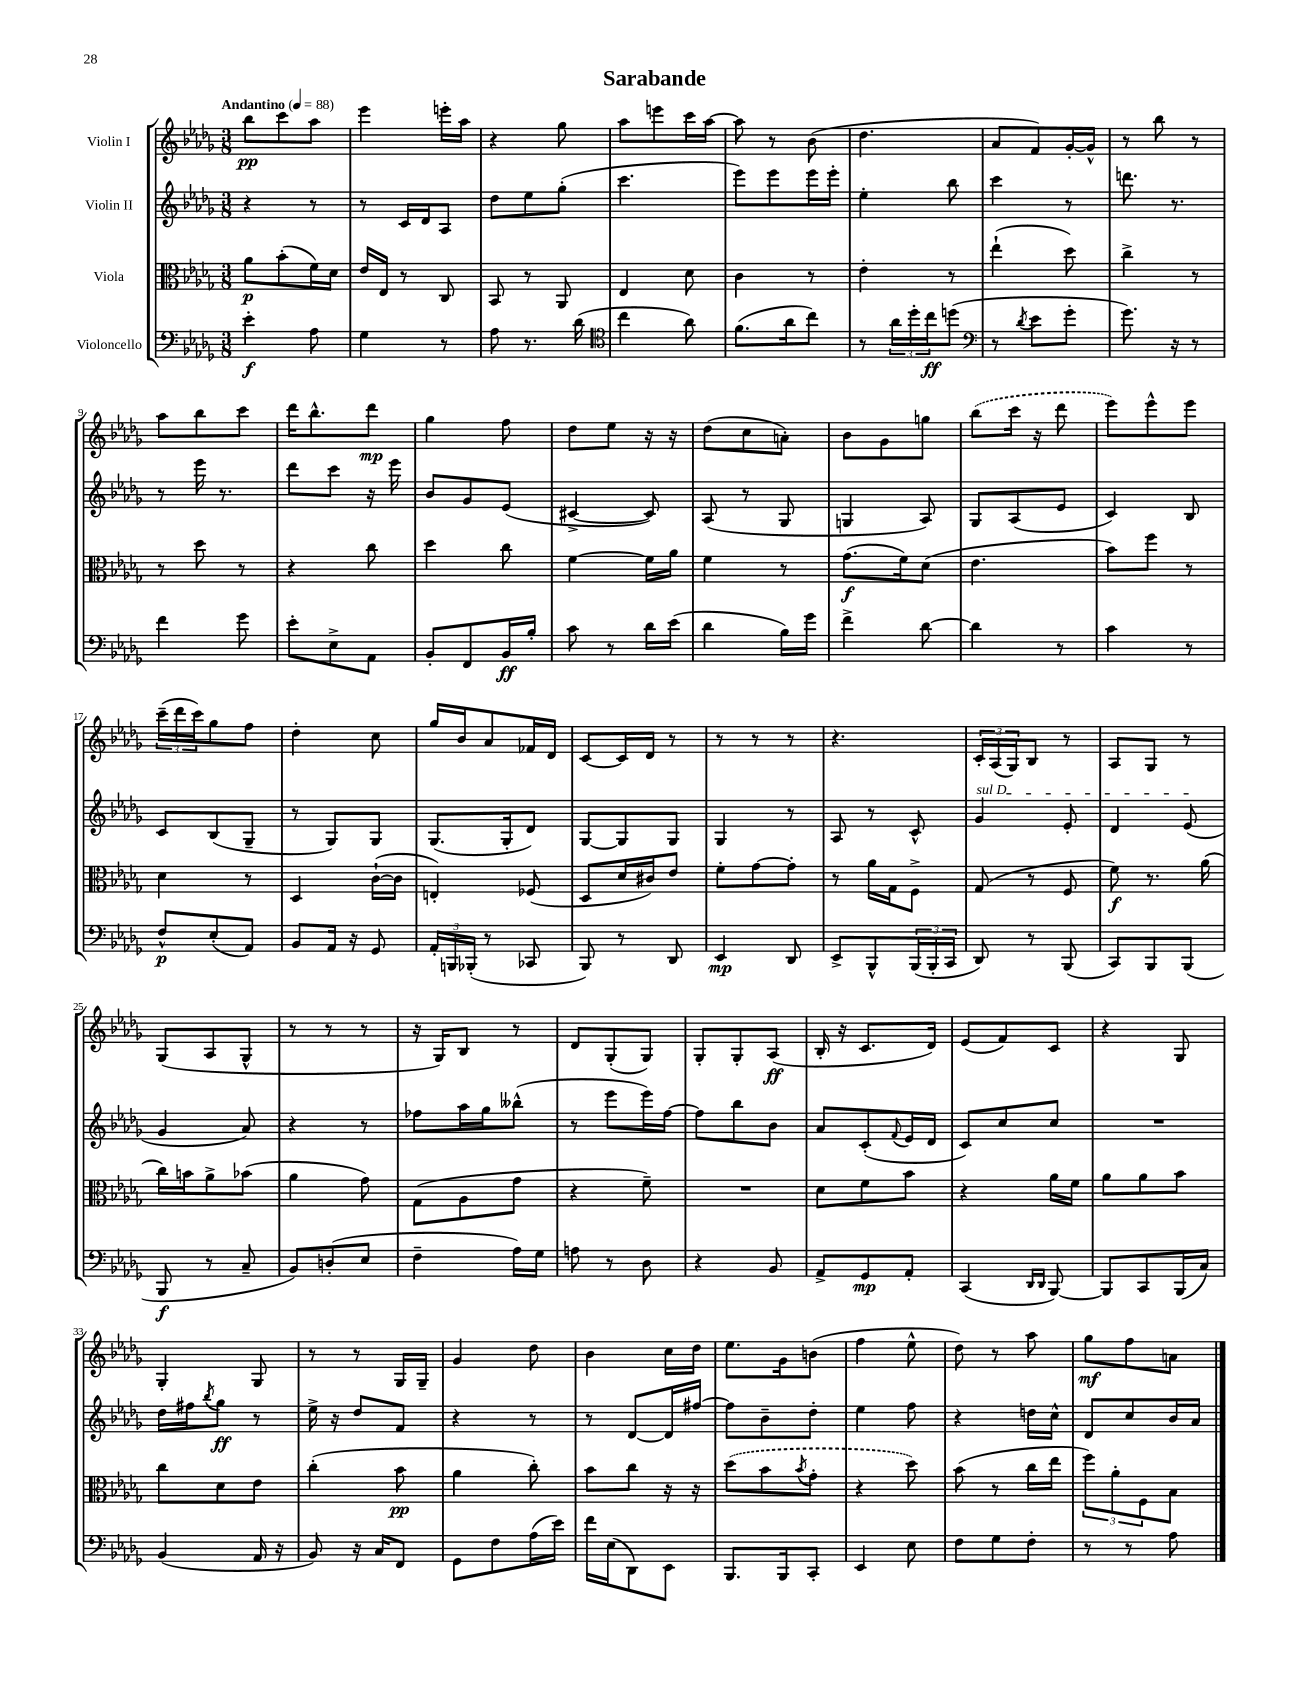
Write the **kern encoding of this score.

**kern	**kern	**kern	**kern
*staff4	*staff3	*staff2	*staff1
*clefF4	*clefC3	*clefG2	*clefG2
*k[b-e-a-d-g-]	*k[b-e-a-d-g-]	*k[b-e-a-d-g-]	*k[b-e-a-d-g-]
*M3/8	*M3/8	*M3/8	*M3/8
*MM88	*MM88	*MM88	*MM88
4e-'\	8a-\L	4r	8bb-\L
.	(8b-'\	.	8ccc\
8A-\	16f\L)	8r	8aa-\J
.	16d-\JJ	.	.
=	=	=	=
4G-\	16e-/LL	8r	4eee-\
.	16E-/JJ	.	.
.	8r	16c/LL	.
.	.	16d-/J	.
8r	8C/	8A-/J	16eee'\LL
.	.	.	16aa-\JJ
=	=	=	=
8A-\	8BB-/	8dd-\L	4r
8.r	8r	8ee-\	.
.	8AA-/	(8gg-'\J	8gg-\
(16d-\	.	.	.
=	=	=	=
*clefC4	*	*	*
4cc\	4E-/	4.ccc\	8aa-\L
.	.	.	8eee\
8a-\)	8d-\	.	16ccc\L
.	.	.	[16aa-\JJ
=	=	=	=
(8.f\L	4c\	8eee-\L)	8aa-\]
.	.	8eee-\	8r
16a-\k	.	.	.
8cc\J)	8r	16eee-\L	(8b-\
.	.	16eee-'\JJ	.
=	=	=	=
8r	4e-'\	4ee-'\	4.dd-\
24a-\LL	.	.	.
24dd-'\	.	.	.
24cc\J	.	.	.
(8dd\J	8r	8bb-\	.
=	=	=	=
*clefF4	*	*	*
8r	(4ee-`\	4ccc\	8a-/L
8qd-/	.	.	.
8e-\L	.	.	8f/)
8g-'\J	8dd-\)	8r	[16g-'/L
.	.	.	16g-^^/]JJ
=	=	=	=
8.g-\)	4cc^\	8.ddd\	8r
.	.	.	8bb-\
16r	.	8.r	.
8r	8r	.	8r
=	=	=	=
4f\	8r	8r	8aa-\L
.	8dd-\	16eee-\	8bb-\
.	.	8.r	.
8g-\	8r	.	8ccc\J
=	=	=	=
8e-'\L	4r	8ddd-\L	16ddd-\LK
.	.	.	8.bb-^^\
8E-^\	.	8ccc\J	.
8AA-\J	8cc\	16r	8ddd-\J
.	.	16eee-\	.
=	=	=	=
8BB-'/L	4dd-\	8b-/L	4gg-\
8FF/	.	8g-/	.
16BB-/L	8cc\	(8e-/J	8ff\
16B-'/JJ	.	.	.
=	=	=	=
8c\	[4f\	[4c#^/	8dd-\L
8r	.	.	8ee-\J
16d-\LL	16f\]LL	8c#/])	16r
(16e-\JJ	16a-\JJ	.	16r
=	=	=	=
4d-\	4f\	(8A-/	(8dd-\L
.	.	8r	8cc\
16B-\LL)	8r	8G-/	8a'\J)
16g-\JJ	.	.	.
=	=	=	=
4f^\	(8.g-\L	4G/	8b-\L
.	.	.	8g-\
.	16f\k)	.	.
[8d-\	(8d-\J	8A-/)	8gg\J
=	=	=	=
4d-\]	4.e-\	8G-/L	(8bb-\L
.	.	(8A-/	16ccc\Jk
.	.	.	16r
8r	.	8e-/J	8ddd-\
=	=	=	=
4c\	8b-\L)	4c/)	8eee-\L)
.	8ff\J	.	8eee-^^\
8r	8r	8B-/	8eee-\J
=	=	=	=
8F^^/L	4d-\	8c/L	(24ccc~\LL
.	.	.	24ddd-\
.	.	.	24ccc\J)
(8E-'/	.	(8B-/	8gg-\
8AA-/J)	8r	8G-~/J	8ff\J
=	=	=	=
8BB-/L	4D-/	8r	4dd-'\
16AA-/Jk	.	8G-/L)	.
16r	.	.	.
8GG-/	([16c`\LL	8G-/J	8cc\
.	16c\]JJ	.	.
=	=	=	=
24AA-'/LL	4E'/)	(8.G-/L	16gg-/LL
24BBB/	.	.	.
.	.	.	16b-/J
(24BBB-'/JJ	.	.	.
8r	.	.	8a-/
.	.	16G-'/k	.
8CC-/	(8F-/	8d-/J)	16f-/L
.	.	.	16d-/JJ
=	=	=	=
8BBB-/)	8D-/L	[8G-/L	[8c/L
8r	16d-/L	8G-/]	16c/]L
.	16c#/J)	.	16d-/JJ
8DD-/	8e-/J	8G-/J	8r
=	=	=	=
4EE-/	8f'\L	4G-/	8r
.	[8g-\	.	8r
8DD-/	8g-'\]J	8r	8r
=	=	=	=
8EE-^/L	8r	8A-/	4.r
8BBB-^^/	16a-\LL	8r	.
.	16G-\J	.	.
(24BBB-/L	8F^\J	8c^^/	.
24BBB-'/	.	.	.
24CC/JJ	.	.	.
=	=	=	=
8DD-/)	(8G-/	4g-/	24c'/LL
.	.	.	(24A-/
.	.	.	24G-/J)
8r	8r	.	8B-/J
(8BBB-/	8F/	8e-'/	8r
=	=	=	=
8CC/L)	8f\)	4d-/	8A-/L
8BBB-/	8.r	.	8G-/J
(8BBB-/J	.	(8e-/	8r
.	(16a-\	.	.
=	=	=	=
8BBB-/	16cc\LL)	4g-/	(8G-/L
.	16b\J	.	.
8r	8a-^\	.	8A-/
8C~/	(8b-\J	8a-/)	8G-^^/J
=	=	=	=
8BB-/L)	4a-\	4r	8r
(8D'/	.	.	8r
8E-/J	8g-\)	8r	8r
=	=	=	=
4F~\	(8G-\L	8ff-\L	16r
.	.	.	16G-/LK)
.	8A-\	16aa-\L	8B-/J
.	.	16gg-\J	.
16A-\LL)	8g-\J	(8bb--^^\J	8r
16G-\JJ	.	.	.
=	=	=	=
8A\	4r	8r	8d-/L
8r	.	8eee-\L	(8G-'/
8D-\	8f~\)	16eee-\L)	8G-/J)
.	.	[16ff\JJ	.
=	=	=	=
4r	4.r	8ff\]L	8G-'/L
.	.	8bb-\	8G-'/
8BB-/	.	8b-\J	(8A-/J
=	=	=	=
8AA-^/L	8d-\L	8a-/L	16B-'/
.	.	.	16r
8GG-/	8f\	(8c'/	8.c/L
.	.	8qqf/	.
8AA-'/J	8b-\J	16e-/L	.
.	.	16d-/JJ	16d-/Jk)
=	=	=	=
(4CC/	4r	8c/L)	(8e-/L
.	.	8cc/	8f/)
16qqDD-/LL	.	.	.
16qqDD-/JJ	.	.	.
[8BBB-/)	16a-\LL	8cc/J	8c/J
.	16f\JJ	.	.
=	=	=	=
8BBB-/]L	8a-\L	4.r	4r
8CC/	8a-\	.	.
(16BBB-/L	8b-\J	.	8G-/
16C/JJ)	.	.	.
=	=	=	=
(4BB-/	8cc\L	16dd-\LL	4G-'/
.	.	16ff#\J	.
.	.	8qbb-/	.
.	8d-\	8gg-\J	.
16AA-/	8e-\J	8r	8G-/
16r	.	.	.
=	=	=	=
8BB-/)	(4cc'\	16ee-^\	8r
.	.	16r	.
16r	.	8dd-/L	8r
16C/LK	.	.	.
8FF/J	8b-\	8f/J	16G-/LL
.	.	.	16G-~/JJ
=	=	=	=
8GG-\L	4a-\	4r	4g-/
8F\	.	.	.
(16A-\L	8cc'\)	8r	8dd-\
16e-\JJ)	.	.	.
=	=	=	=
16f\LL	8b-\L	8r	4b-\
(16E-\J	.	.	.
8DD-\)	8cc\J	[8d-/L	.
8EE-\J	16r	16d-/]L	16cc\LL
.	16r	[16ff#/JJ	16dd-\JJ
=	=	=	=
8.BBB-/L	(8dd-\L	8ff#\]L	8.ee-\L
.	8b-\	8b-~\	.
16BBB-/k	.	.	16g-\k
.	8qb-/	.	.
8CC'/J	8g-'\J	8dd-'\J	(8b\J
=	=	=	=
4EE-/	4r	4ee-\	4ff\
8E-\	8dd-\)	8ff\	8ee-^^\
=	=	=	=
8F\L	(8b-\	4r	8dd-\)
8G-\	8r	.	8r
8F'\J	16cc\LL	16dd\LL	8aa-\
.	16ee-\JJ	16cc^^\JJ	.
=	=	=	=
8r	12ff\L)	8d-/L	8gg-\L
.	12a-'\	.	.
8r	.	8cc/	8ff\
.	12F\	.	.
8A-\	8B-\J	16b-/L	8a\J
.	.	16a-/JJ	.
==	==	==	==
*-	*-	*-	*-
